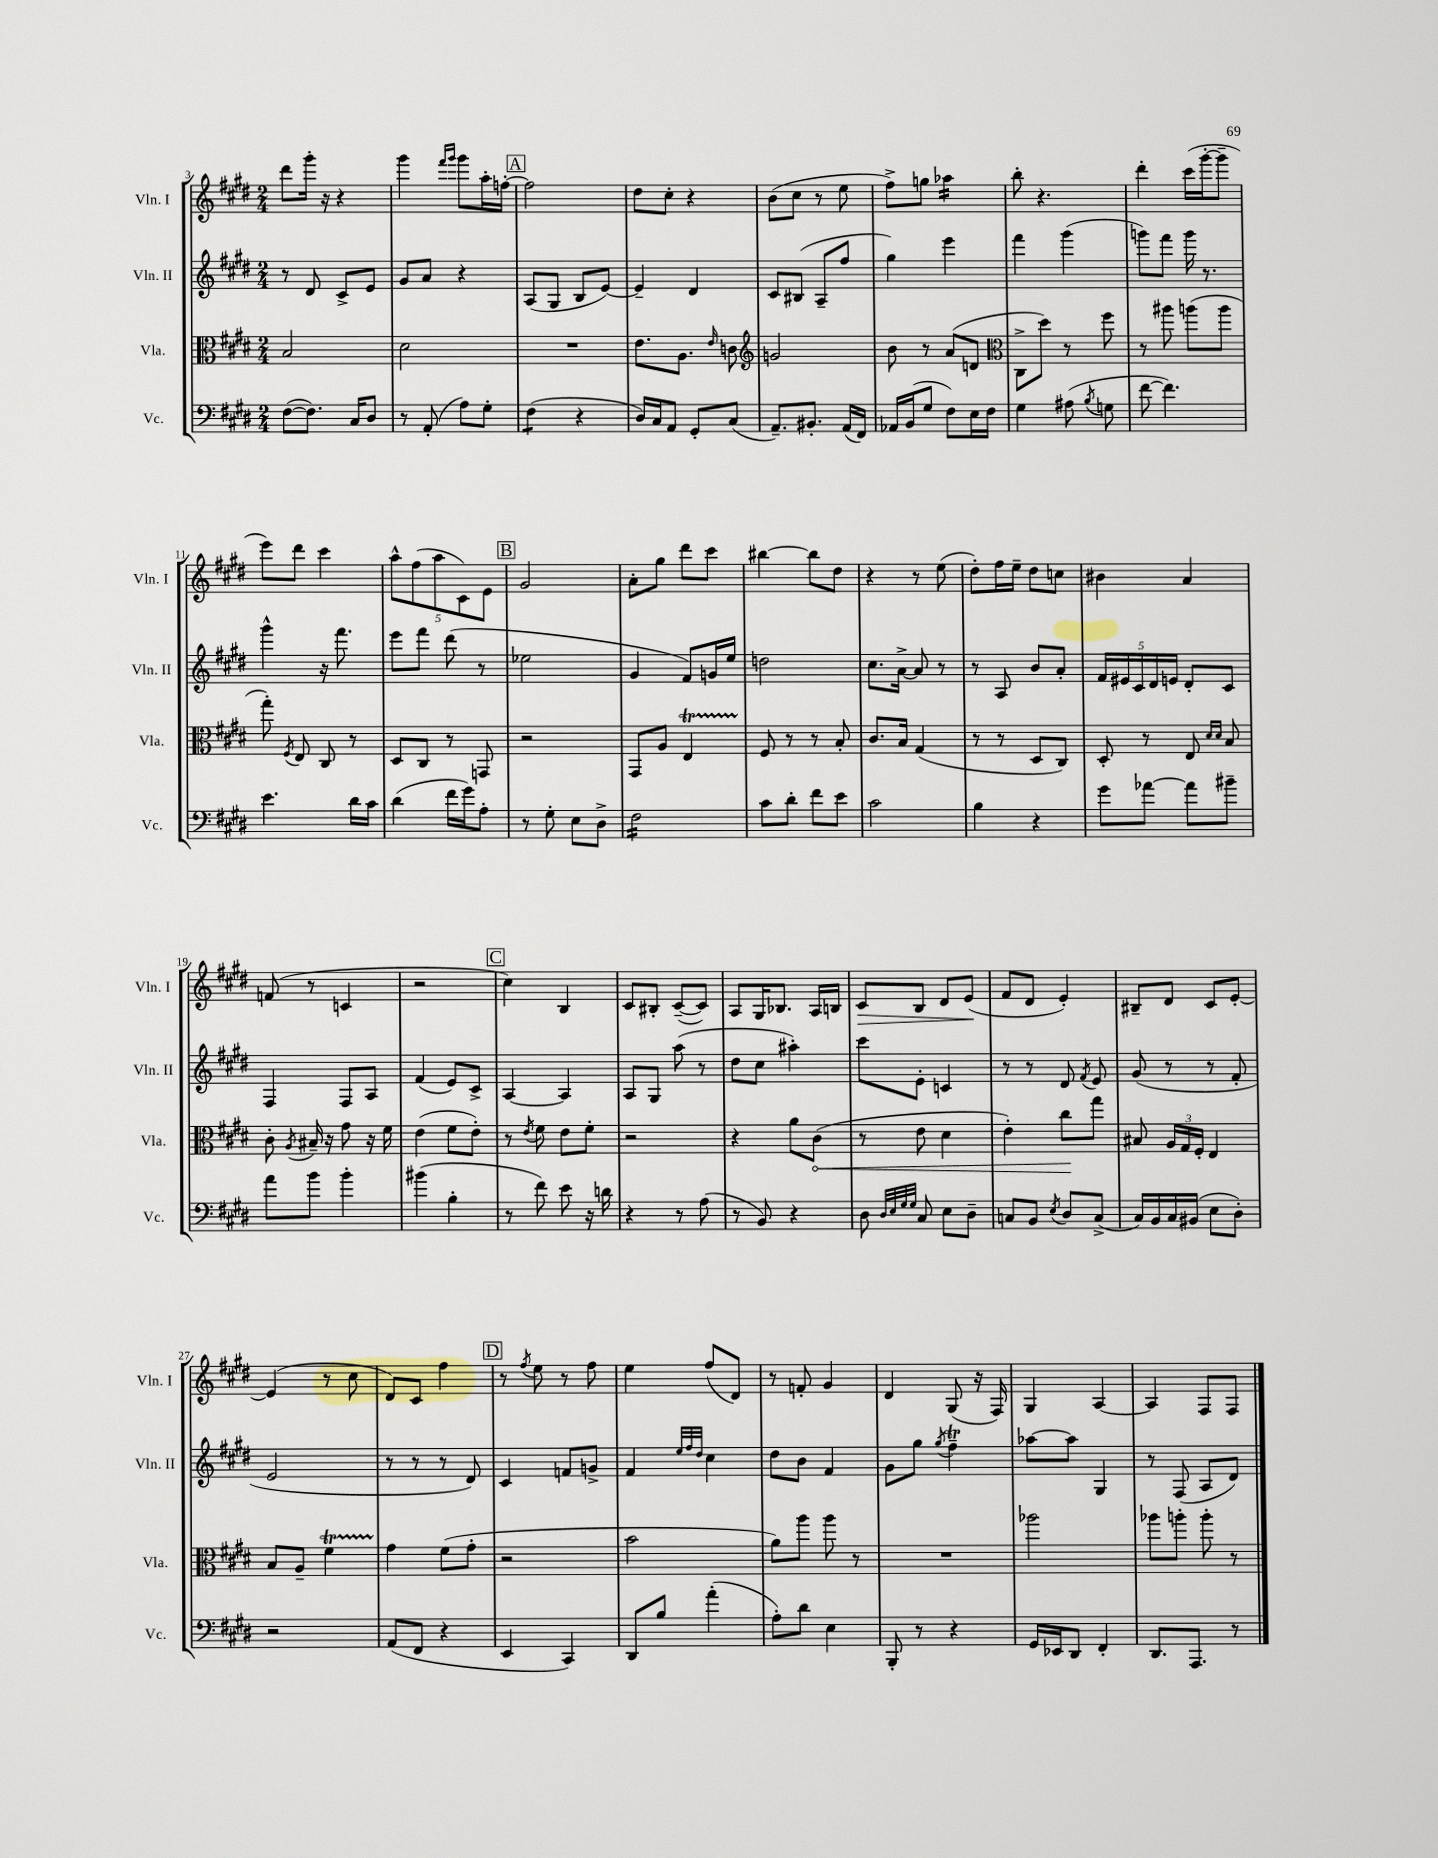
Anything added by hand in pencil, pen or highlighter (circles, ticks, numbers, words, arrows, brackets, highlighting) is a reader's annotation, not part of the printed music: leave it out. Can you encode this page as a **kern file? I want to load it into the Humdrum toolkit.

**kern	**kern	**kern	**kern
*staff4	*staff3	*staff2	*staff1
*clefF4	*clefC3	*clefG2	*clefG2
*k[f#c#g#d#]	*k[f#c#g#d#]	*k[f#c#g#d#]	*k[f#c#g#d#]
*M2/4	*M2/4	*M2/4	*M2/4
([8F#	2B	8r	8ddd#
8.F#])	.	8d#	16ggg#'
.	.	.	16r
.	.	8c#^	4r
16C#	.	.	.
8D#	.	8e	.
=	=	=	=
8r	2d#	8g#	4ggg#
(8AA'	.	8a	.
.	.	.	16qqfff#
.	.	.	16qqggg#
8A)	.	4r	8ggg#
8G#'	.	.	16aa'
.	.	.	[16ff'
=	=	=	=
(4F#	2r	(8A	2ff]
.	.	8G#	.
4r	.	8B	.
.	.	[8e)	.
=	=	=	=
16D#)	8.e	4e~]	8dd#
16C#	.	.	.
8AA	.	.	8cc#'
.	8.A	.	.
8GG#'	.	4d#	4r
.	16qqe	.	.
(8C#	8c	.	.
=	=	=	=
*	*clefG2	*	*
8.AA~)	2g	8c#	(8b
.	.	(8B#	8cc#
8.BB#'	.	.	.
.	.	8A~	8r
(16AA	.	8ff#	8ee
16FF#)	.	.	.
=	=	=	=
16AA-	8b	4gg#)	8ff#^)
(16BB	.	.	.
8G#	8r	.	8gg
8F#)	(8a	4eee	4aa-
16E	8d	.	.
16F#	.	.	.
=	=	=	=
*	*clefC3	*	*
4G#	8C#^	4fff#	8bb'
.	8dd#)	.	4.r
(8A#	8r	(4ggg#	.
8qB	.	.	.
8G	8ff#	.	.
=	=	=	=
[8f#	8r	8ggg)	4ddd#'
4.f#])	8aa#	8fff#	.
.	(8aa	16ggg	(16ccc#
.	.	8.r	[16ggg#'
.	8aa	.	8ggg#~]
=	=	=	=
4.e	8gg#')	4ggg#^^	8eee)
.	8qF#	.	.
.	8E	.	8ddd#
.	8C#	16r	4ccc#
.	.	8.fff#	.
16d#	8r	.	.
16c#	.	.	.
=	=	=	=
(4d#	8D#	8eee	10aa^^
.	.	.	(10ff#
.	8C#	8fff#	.
.	.	.	10aa
16f#	8r	(8ddd#	.
.	.	.	10c#)
16g#)	.	.	.
8A'	8GG	8r	.
.	.	.	10e
=	=	=	=
8r	2r	2ee-	2g#
8G#'	.	.	.
8E	.	.	.
8D#^	.	.	.
=	=	=	=
2F#	8GG#	4g#	8a'
.	8A	.	8gg#
.	4E	8f#)	8ddd#
.	.	16g	8ccc#
.	.	16ee	.
=	=	=	=
8c#	8F#	2dd	[4bb#
8d#'	8r	.	.
8f#	8r	.	8bb#]
8e	8B'	.	8dd#
=	=	=	=
2c#	8.c#	8.cc#	4r
.	16B	[16a^	.
.	(4G#	8a]	8r
.	.	8r	(8ee
=	=	=	=
4B	8r	8r	8dd#')
.	8r	8A	16ff#
.	.	.	16ee~
4r	8D#	8b	8dd#
.	8C#)	8a'	8cc
=	=	=	=
8g#	8D#'	20f#	4b#
.	.	20e#	.
.	.	20c#	.
[8a-	8r	.	.
.	.	20d#	.
.	.	20e	.
8a-]	8E	8d#'	4a
.	16qqd#	.	.
.	16qqd#	.	.
8b#~	8B	8c#	.
=	=	=	=
8a	8c#'	4F#	(8f
.	8qA	.	.
8b	16B#~	.	8r
.	16r	.	.
4b'	8g#	8F#	4c
.	16r	8A	.
.	16f#	.	.
=	=	=	=
(4b#	(4e	(4f#	2r
4B'	8f#	8e)	.
.	8e')	8c#^	.
=	=	=	=
8r	8r	[4A	4cc#)
.	8qe	.	.
8f#)	8f#	.	.
8e	8e	4A]	4B
16r	8f#'	.	.
16d	.	.	.
=	=	=	=
4r	2r	8A	8c#
.	.	8G#	8B#'
8r	.	(8aa	([8c#~
(8A	.	8r	8c#])
=	=	=	=
8r	4r	8dd#	8A
8BB)	.	8cc#	16G#
.	.	.	8.B-
4r	8a	4aa#')	.
.	(8c#	.	16A
.	.	.	16B
=	=	=	=
8D#	8r	8ccc#	8c#
32qqD#	.	.	.
32qqE	.	.	.
32qqG#	.	.	.
32qqG#	.	.	.
8C#	8e	8e'	8B
8E	4d#	4c	8d#
8D#~	.	.	(8e
=	=	=	=
8C	4e')	8r	8f#
8BB	.	8r	8d#
8qE	.	.	.
8D#	8cc#	8d#	4e')
.	.	8qf#	.
(8C^	8gg#	8e	.
=	=	=	=
16C#)	8B#	(8g#	8B#~
16BB	.	.	.
16C#	24A	8r	8d#
.	24G#	.	.
(16BB#	.	.	.
.	24F#'	.	.
8E	4E	8r	8c#
8D#')	.	8f#'	[8e'
=	=	=	=
2r	8B	2e	(4e]
.	8A~	.	.
.	4f#	.	8r
.	.	.	8cc#
=	=	=	=
(8AA	4g#	8r	8d#)
8FF#	.	8r	8c#
4r	(8f#	8r	4ff#
.	8g#'	8d#)	.
=	=	=	=
4EE	2r	4c#	8r
.	.	.	8qff#
.	.	.	8ee
4CC#)	.	8f	8r
.	.	8g^	8ff#
=	=	=	=
8DD#	2b	4f#	4ee
8B	.	.	.
.	.	32qqee	.
.	.	32qqff#	.
.	.	32qqdd#	.
(4a'	.	4cc#	(8ff#
.	.	.	8d#)
=	=	=	=
8A')	8a)	8dd#	8r
8d#	8aa	8b	8f'
4E	8aa	4f#	4g#
.	8r	.	.
=	=	=	=
8BBB'	2r	8g#	4d#
8r	.	8gg#	.
.	.	8qgg#	.
4r	.	4ff#~	(8G#
.	.	.	16r
.	.	.	16F#)
=	=	=	=
16GG#	2aa-	[8aa-	4G#
16EE-	.	.	.
8DD#	.	8aa-]	.
4FF#'	.	4G#	[4A
=	=	=	=
8.DD#	8aa-	8r	4A]
.	8aa'	(8F#	.
8.AAA	.	.	.
.	8aa'	8A	8F#
8r	8r	8d#)	8F#
==	==	==	==
*-	*-	*-	*-
